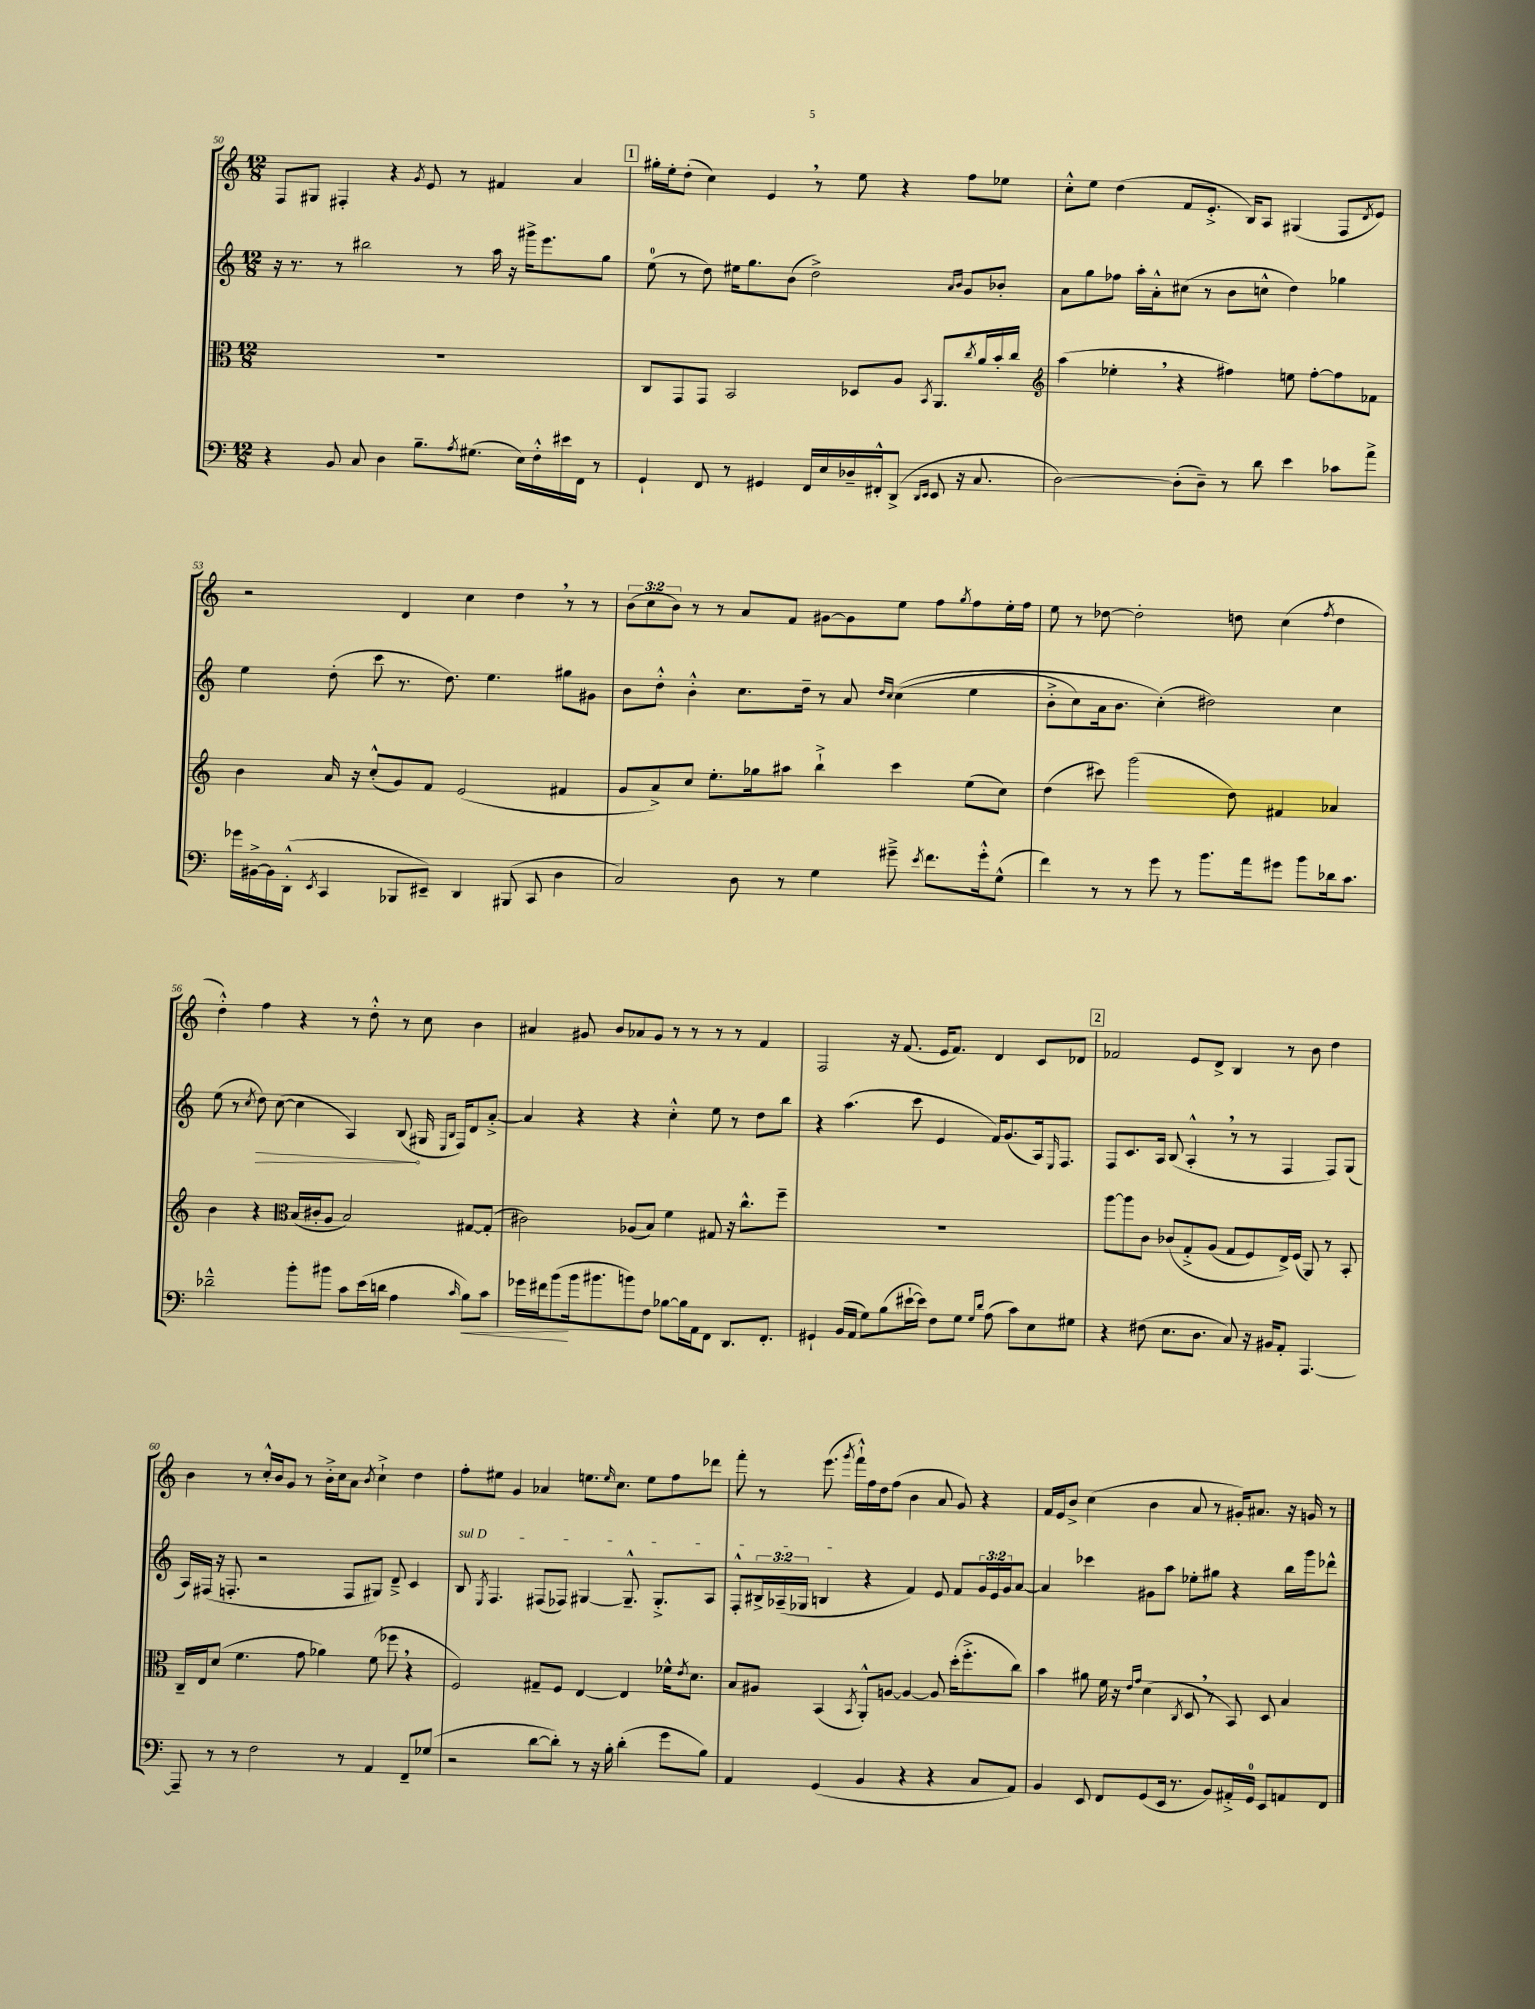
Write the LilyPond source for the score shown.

<<
\new StaffGroup <<
\new Staff = "s0" {
    \clef treble \key c \major \numericTimeSignature \time 12/8 \override Staff.TupletNumber.text = #tuplet-number::calc-fraction-text
    f8 gis8 fis4-. r4 \acciaccatura { g'8 } e'8 r8 fis'4 a'4 |
    \mark \markup { \box "1" } gis''16-. e''16-. d''8-.( c''4) e'4 \breathe r8 e''8 r4 f''8 ees''8 |
    c''8-.-^ e''8 d''4( f'8 e'8.-.-> b16) a8 gis4( f8 \acciaccatura { d'8 } e'8) |
    r2 d'4 c''4 d''4 \breathe r8 r8 |
    \tuplet 3/2 { b'8( c''8 b'8) } r8 r8 a'8 f'8 gis'8~ gis'8 e''8 f''8 \acciaccatura { g''8 } f''8 e''16-. f''16 |
    e''8 r8 des''8~ des''2-. d''8 c''4( \acciaccatura { f''8 } d''4 |
    d''4-.-^) f''4 r4 r8 d''8-.-^ r8 c''8 b'4 |
    ais'4 gis'8 b'8 aes'8 gis'8 r8 r8 r8 r8 f'4 |
    f2 r16 f'8.( e'16 f'8.) d'4 c'8 des'8 |
    \mark \markup { \box "2" } fes'2 e'8 d'8-> b4 r8 b'8 d''4 |
    b'4 r8 c''16-.-^ b'16 g'8 r8 b'16-.-> c''16 a'8 \acciaccatura { b'8 } c''4-!-> d''4 |
    f''8-. eis''8 g'4 aes'4 e''8. \grace { e''16 } c''8. e''8 f''8 des'''8 |
    f'''8-. r8 e'''8.( \acciaccatura { g'''8 } f'''16-!-^) f''16 d''16 f''8( b'4 a'8 g'8) r4 |
    f'16 e'16 b'8-> c''4( b'4 a'8 r8 gis'16-.) ais'8. r16 g'16 r8 \bar "|." |
}
\new Staff = "s1" {
    \clef treble \key c \major \numericTimeSignature \time 12/8 \override Staff.TupletNumber.text = #tuplet-number::calc-fraction-text
    r16 r8. r8 bis''2 r8 a''16 r16 gis'''16-> e'''8. g''8 |
    \mark \markup { \box "1" } e''8-0( r8 d''8) eis''16 g''8. b'8( d''2->) \grace { a'16 b'16 } g'8 bes'8-. |
    a'8 g''8 fes''8 a''16-. a'16-.-^ cis''8( r8 b'8 c''8-^ d''4) ges''4 |
    e''4 d''8-.( c'''8 r8. d''8.) e''4. gis''8 gis'8 |
    b'8 d''8-.-^ b'4-.-^ c''8. d''16-- r8 a'8 \grace { d''16 c''16 } c''4(\( e''4 |
    b'8-.-> c''8) a'16 b'8. c''4-.(\) dis''2) c''4 |
    e''8( r8 \acciaccatura { c''8 } \once \override Hairpin.circled-tip = ##t d''8\>) c''8~( c''4 a4) b8\!( gis16 \grace { e16 b16 } f16) d'8 a'8~-.-> |
    a'4 r4 r4 c''4-.-^ e''8 r8 d''8 b''8 |
    r4 a''4.( c'''8 e'4 f'16) g'8.( a16) \grace { e16 } f8. |
    \mark \markup { \box "2" } f8 c'8. a16 b8( a4-.-^ \breathe r8 r8 f4 f8) g8( |
    a16) fis16( r16 f8.-. r2 f8 gis8) d'8---> c'4 |
    \once \override TextSpanner.bound-details.left.text = \markup { \italic "sul D" } b8\startTextSpan \acciaccatura { e8 } f4. fis8( fes8) gis4~ gis8.---^ gis8.-.-> a8 |
    f8-.-^ \tuplet 3/2 { bis16-> aes16--( ges16 } b4\stopTextSpan r4 f'4) e'8 f'8 \tuplet 3/2 { g'16 e'16 g'16 } a'8~ |
    a'4 ces'''4 gis'8 a''8 ees''8-. gis''8 r4 b''16 g'''16 des'''8-^ \bar "|." |
}
\new Staff = "s2" {
    \clef alto \key c \major \numericTimeSignature \time 12/8
    R1. |
    \mark \markup { \box "1" } c8 g,8 g,8 b,2 des8 a8 \acciaccatura { b,8 } a,8. \acciaccatura { c''8 } a'16 b'16-. c''16 |
    \clef treble a''4( ees''4-. \breathe r4 fis''4) e''8 fis''8~-. fis''8 fes'8 |
    b'4 a'16 r16 c''8-.-^( g'8) f'8 e'2( fis'4 |
    g'8 a'8->) c''8 e''8.-. ges''16 ais''8 b''4-!-> c'''4 e''8( c''8) |
    d''4( cis'''8) g'''2( d''8) fis'4 aes'4 |
    b'4 r4 \clef alto b16( cis'16-. a8 b2) gis8~ gis8-.( |
    cis'2) aes8( b8) f'4 gis8 r16 c''8.-^ f''8-- |
    R1. |
    \mark \markup { \box "2" } a''8~ a''8 c'8 ces'8\( g8-.-> a8( g8 f8) e16->\) f16( a,8) r8 b,8-. |
    c16-- e16 d'8( f'4. g'8 aes'4) f'8( fes''8 \breathe r4 |
    f2) gis8-- f8 e4~ e4 fes'16-^ \acciaccatura { e'8 } d'8. |
    b8 ais8 b,4( \acciaccatura { b,8 } a,8-.-^) a8~ a4~ a8 d''16-.( f''8.-.-> c''8) |
    b'4 ais'8 f'16 r16 \grace { e'16 g'16 } d'4( \acciaccatura { c8 } d8 \breathe r8 b,8) d8 b4 \bar "|." |
}
\new Staff = "s3" {
    \clef bass \key c \major \numericTimeSignature \time 12/8
    r4 b,8 c8 d4 b8.-- \acciaccatura { a8 } gis8.( e16) f16-.-^ eis'16 f,16 r8 |
    \mark \markup { \box "1" } g,4-! f,8 r8 gis,4 f,16 e16 des16-- fis,16-.-^ d,8->( \grace { d,16 e,16 } e,8 r16 c8. |
    d2~) d8-.( d8--) r8 d'8 e'4 ces'8 a'8-> |
    ges'16 bis,16~-> bis,16 d,16-.-^( \acciaccatura { e,8 } c,4 bes,,8 eis,8--) d,4 bis,,8( c,8 d4 |
    c2) d8 r8 g4 gis'8---> \acciaccatura { e'8 } f'8. gis'16-.-^ g8-^( |
    f'4) r8 r8 g'8 r8 b'8. a'16 gis'8 b'8 des'16 c'8. |
    des'2---^ b'8-. bis'8 c'8 e'16( d'16 a4 \grace { c'16 } b8\<) c'8 |
    ges'16 fis'16 b'8\!( b'16 bis'8. b'8) f8 bes8~ bes16 a,16 f,8 d,8. f,8.-. |
    gis,4-! b,16( a,16 g8) b8( eis'16~-! eis'16) f8 g8 \grace { g16 d'16 } a8( c'8) e8 gis8 |
    \mark \markup { \box "2" } r4 fis8( e8. d8. c8) r16 bis,16 a,8-. a,,4.~ |
    a,,8-- r8 r8 f2 r8 a,4 f,8-- ges8( |
    r2 d'8~ d'8-.) r8 r16 b16-. d'4-.( g'8 b8) |
    a,4 g,4( b,4 r4 r4 c8 a,8) |
    b,4 e,8 f,8 g,8( e,16 r8. b,8) ais,16-.-> g,16-0 e,8 a,8 f,8 \bar "|." |
}
>>
>>
\layout { \context { \Score currentBarNumber = #50 } }
